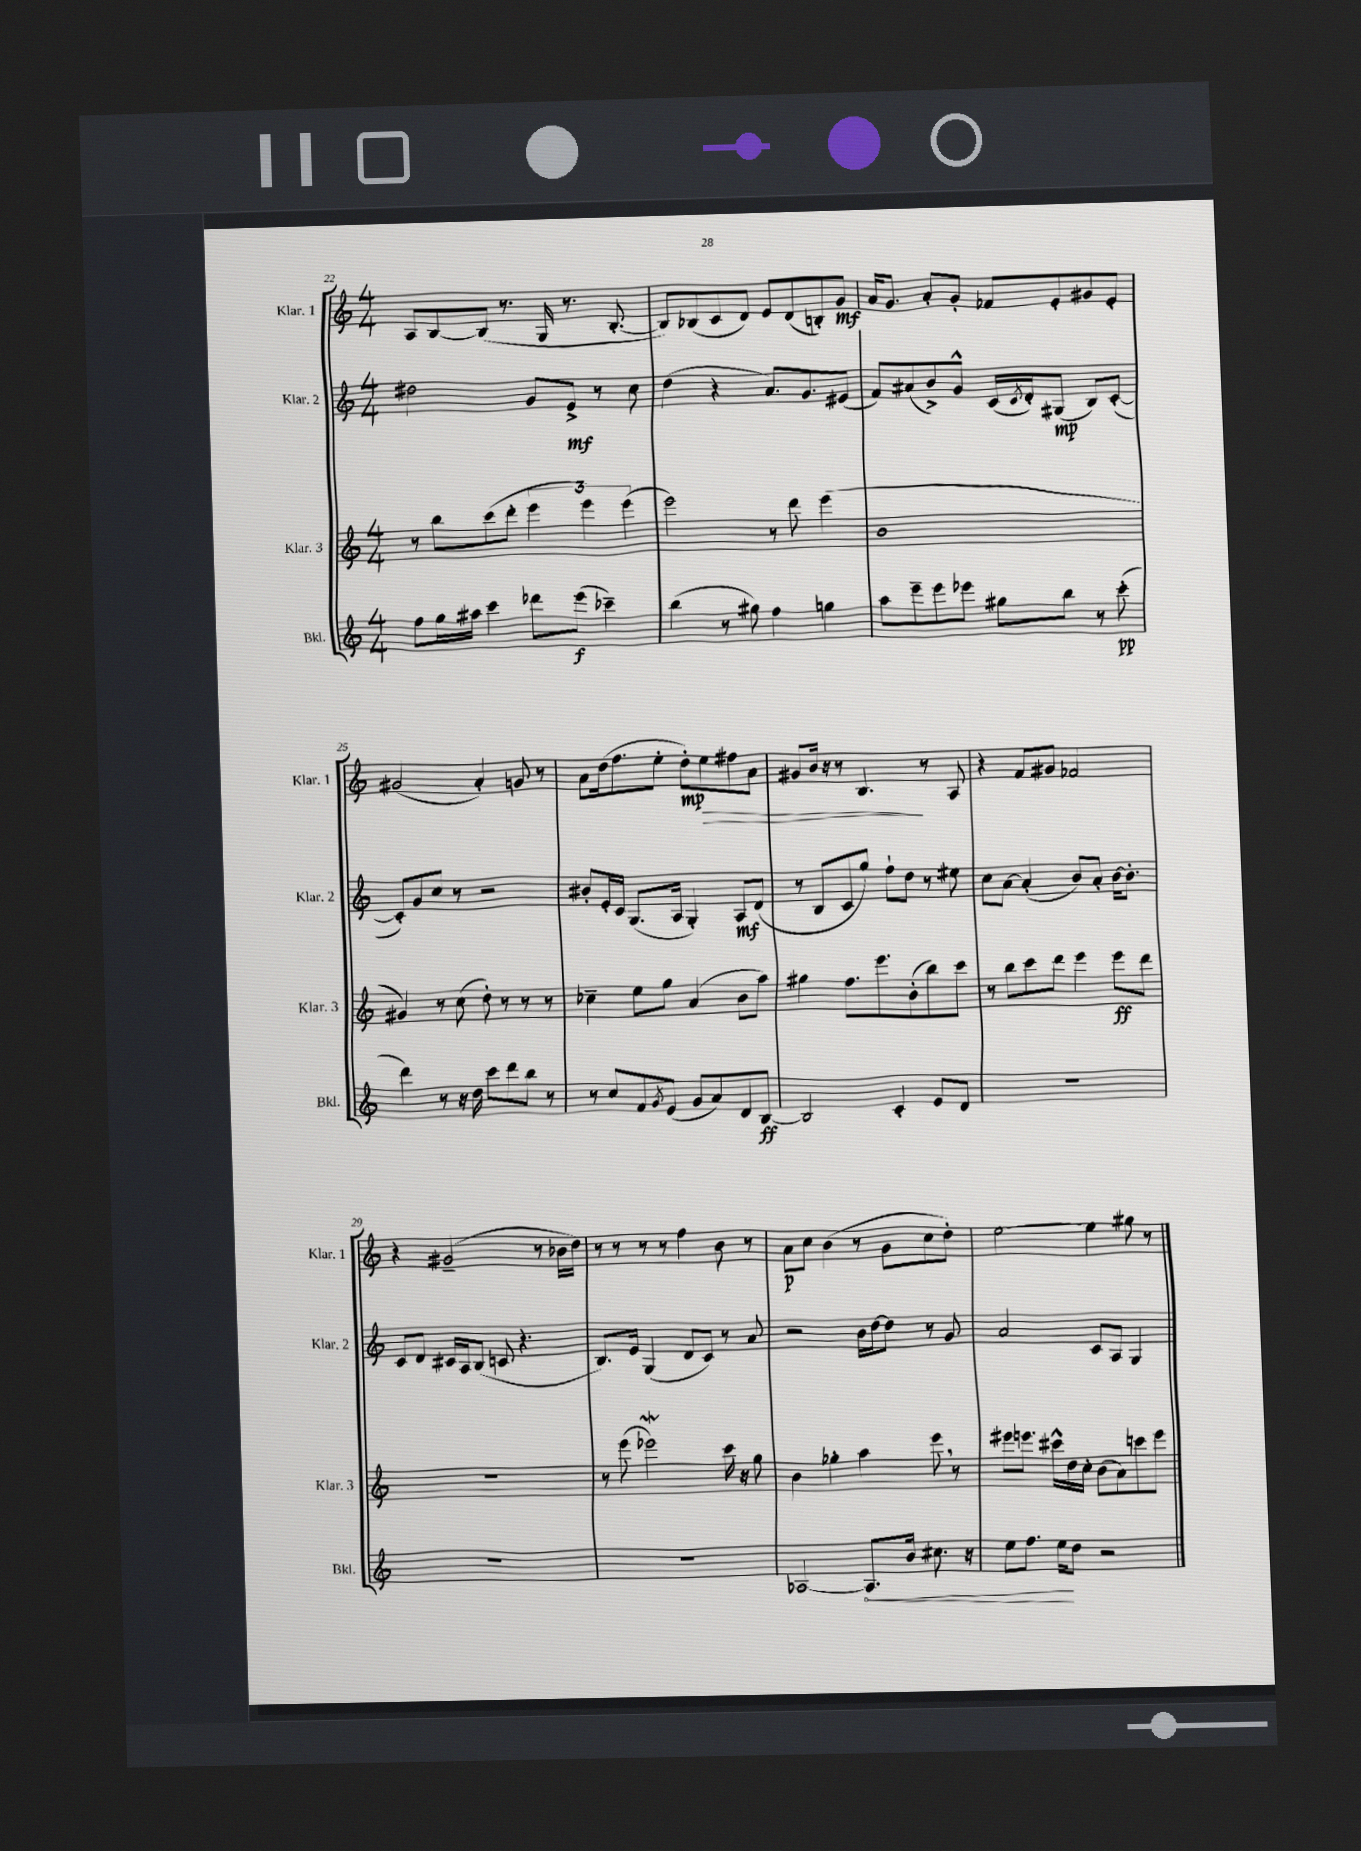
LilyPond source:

<<
\new StaffGroup <<
\new Staff = "s0" \with { instrumentName = "Klar. 1" shortInstrumentName = "Klar. 1" } {
    \clef treble \key c \major \numericTimeSignature \time 4/4
    a8 b8~ b8( r8. g16 r8. b8.~-. |
    b8) bes8( c'8 d'8) e'8 d'8( b8-.) g'8\mf |
    a'16 g'8. a'8-. g'8-. fes'8 e'8-. gis'8 e'8-. |
    gis'2( a'4-.) g'8 r8 |
    a'8 d''16( f''8. e''8-. d''8-.\mp) e''8\> fis''8 a'8 |
    gis'8 b'16 r16 r8 b4.\! r8 a8 |
    r4 f'8 gis'8 fes'2 |
    r4 gis'2--( r8 bes'16 d''16) |
    r8 r8 r8 r8 f''4 b'8 r8 |
    a'8\p c''8 b'4( r8 g'8 c''8 d''8-.) |
    e''2~ e''4 gis''8 r8 \bar "|." |
}
\new Staff = "s1" \with { instrumentName = "Klar. 2" shortInstrumentName = "Klar. 2" } {
    \clef treble \key c \major \numericTimeSignature \time 4/4
    dis''2 g'8 e'8->\mf r8 c''8 |
    d''4( r4 a'8.) g'8. eis'8( |
    f'8) ais'8( b'8->) g'8-^ c'16( \acciaccatura { c'8 } d'16-.) gis8\mp( b8) c'8~-.( |
    c'8-.) g'8 c''8 r8 r2 |
    bis'8-. e'16-. c'16 g8.( a16 g4-.) a8\mf d'8( |
    r8 b8 c'8 g''8) f''8-! d''8 r8 eis''8 |
    c''8 a'8~ a'4-.( b'8) a'8-. b'16~ b'8.-. |
    c'8 d'8 cis'16 a16 b8( c'8 r4. |
    b8.) e'16 g4( d'8 c'8) r8 a'8 |
    r2 b'16 d''16~ d''8 r8 g'8 |
    a'2 c'8 a8 g4 \bar "|." |
}
\new Staff = "s2" \with { instrumentName = "Klar. 3" shortInstrumentName = "Klar. 3" } {
    \clef treble \key c \major \numericTimeSignature \time 4/4
    r8 b''8 c'''8( d'''8-. \tuplet 3/2 { e'''4 e'''4) e'''4( } |
    e'''2) r8 d'''8 e'''4( |
    b'1 |
    gis'4) r8 c''8( d''8-.) r8 r8 r8 |
    ces''4-- e''8 g''8 a'4( b'8 a''8) |
    gis''4 f''8. e'''8. b'8-.( b''8) c'''8 |
    r8 b''8 c'''8 d'''8 e'''4 e'''8\ff d'''8 |
    R1 |
    r8 e'''8( ees'''2\mordent) c'''16 r16 g''8 |
    b'4 ges''4-. a''4 e'''8 \breathe r8 |
    eis'''8 e'''8. cis'''16-^ d''16 c''16-. b'8( a'8) c'''8 e'''8 \bar "|." |
}
\new Staff = "s3" \with { instrumentName = "Bkl." shortInstrumentName = "Bkl." } {
    \clef treble \key c \major \numericTimeSignature \time 4/4
    f''8 g''16 ais''16 c'''4 des'''8 e'''8\f( ces'''4--) |
    b''4( r8 gis''8) f''4 g''4 |
    a''8 e'''8-- e'''8 ees'''8 gis''8 b''8 r8 c'''8-.\pp( |
    d'''4) r8 r16 d''16 c'''8 d'''8 b''8 r8 |
    r8 c''8 f'8 \acciaccatura { g'8 } e'8( g'8 a'8) d'8 b8~\ff |
    b2 c'4-. e'8 d'8 |
    R1 |
    R1 |
    R1 |
    aes2~ \once \override Hairpin.circled-tip = ##t aes8.\< b'16 cis''8. r16 |
    e''8 f''8. e''16\! d''8 r2 \bar "|." |
}
>>
>>
\layout { \context { \Score currentBarNumber = #22 } }
